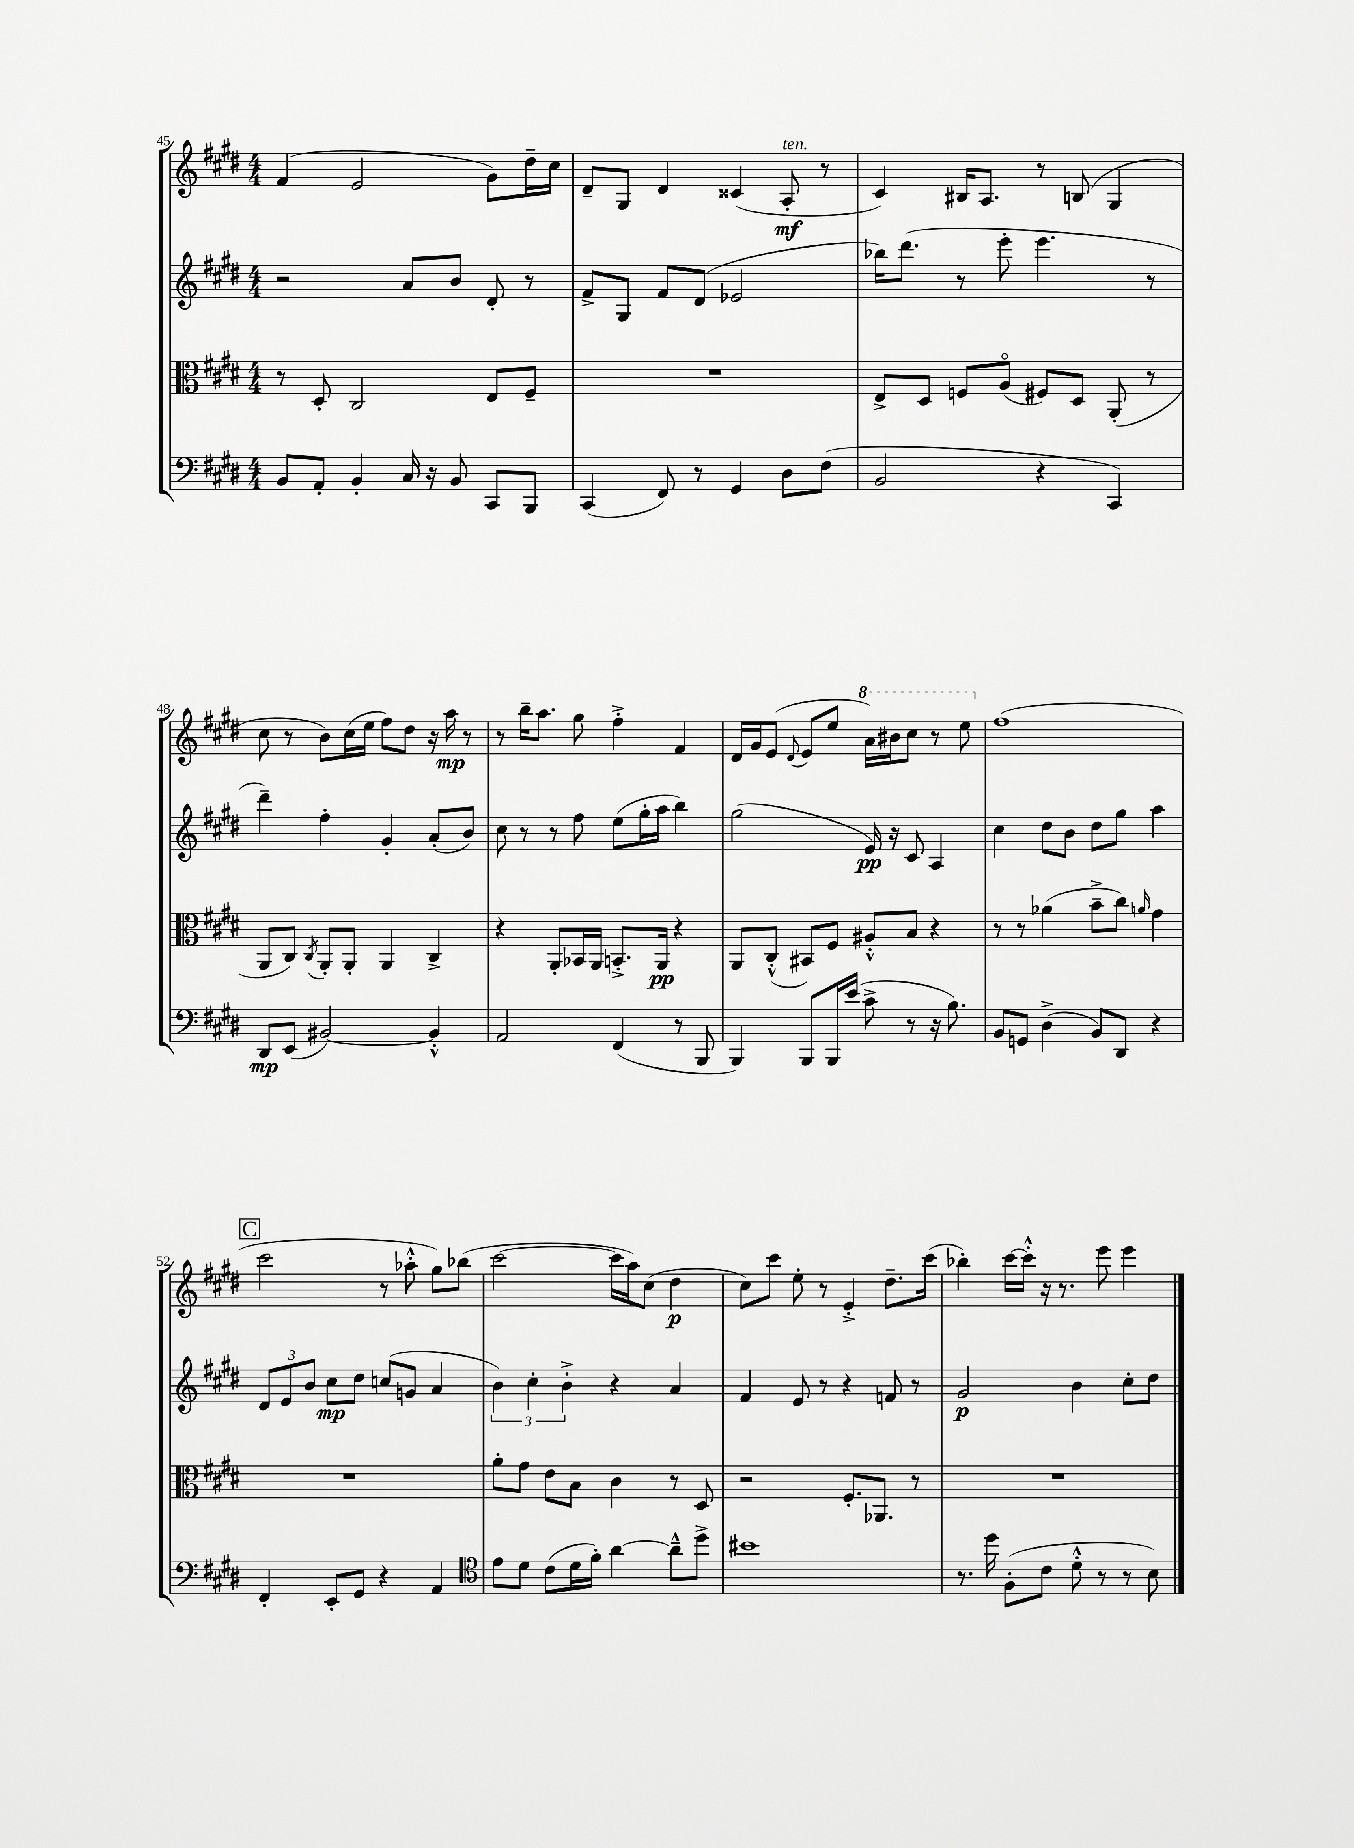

**kern	**kern	**kern	**kern
*staff4	*staff3	*staff2	*staff1
*clefF4	*clefC3	*clefG2	*clefG2
*k[f#c#g#d#]	*k[f#c#g#d#]	*k[f#c#g#d#]	*k[f#c#g#d#]
*M4/4	*M4/4	*M4/4	*M4/4
8BB	8r	2r	(4f#
8AA'	8D#'	.	.
4BB'	2C#	.	2e
16C#	.	8a	.
16r	.	.	.
8BB	.	8b	.
8CC#	8E	8d#'	8g#)
8BBB	8F#~	8r	16dd#~
.	.	.	16cc#
=	=	=	=
(4CC#	1r	8f#^	8d#~
.	.	8G#	8G#
8FF#)	.	8f#	4d#
8r	.	(8d#	.
4GG#	.	2e-	(4c##
8D#	.	.	8A'
(8F#	.	.	8r
=	=	=	=
2BB	8E^	16bb-)	4c#)
.	.	(8.ddd#	.
.	8D#	.	.
.	8F	8r	16B#
.	.	.	8.A
.	(8Ao	8eee'	.
4r	8F#)	4.eee	8r
.	8D#	.	(8B
4CC#)	(8AA'	.	4G#
.	8r	8r	.
=	=	=	=
8DD#	8AA	4ddd#~)	8cc#
(8EE	8C#)	.	8r
.	8qC#	.	.
[2BB#)	8AA'	4ff#'	8b)
.	8AA'	.	(16cc#
.	.	.	16ee
.	4AA	4g#'	8ff#)
.	.	.	8dd#
4BB#'^^]	4C#^	(8a'	16r
.	.	.	16aa
.	.	8b)	8r
=	=	=	=
2AA	4r	8cc#	8r
.	.	8r	16bb~
.	.	.	8.aa
.	8AA'	8r	.
.	16BB-	8ff#	8gg#
.	16AA	.	.
(4FF#	8.BB'^	(8ee	4ff#'^
.	.	16gg#'	.
.	16AA	16aa	.
8r	4r	4bb)	4f#
8BBB	.	.	.
=	=	=	=
4BBB)	8AA	(2gg#	16d#
.	.	.	16g#
.	(8C#'^^	.	(8e
.	.	.	8qqd#
8BBB	8BB#)	.	8e
16BBB	8F#	.	8ee
(16e	.	.	.
8c#^	8A#'^^	16e)	16aa)
.	.	16r	16bb#
8r	8B	8c#	8ccc#
16r	4r	4A	8r
8.B)	.	.	.
.	.	.	8eee
=	=	=	=
8BB	8r	4cc#	(1ff#
8GG	8r	.	.
(4D#^	(4a-	8dd#	.
.	.	8b	.
8BB)	8b~^	8dd#	.
8DD#	8cc#)	8gg#	.
.	16qqa	.	.
4r	4g#	4aa	.
=	=	=	=
4FF#'	1r	12d#	2ccc#
.	.	12e	.
.	.	12b	.
8EE'	.	8cc#	.
8GG#	.	8dd#	.
4r	.	(8cc	8r
.	.	8g	8aa-'^^
4AA	.	4a	8gg#)
.	.	.	(8bb-
=	=	=	=
*clefC4	*	*	*
8e	8a'	6b)	[2ccc#
8d#	8g#	.	.
.	.	6cc#'	.
(8c#	8e	.	.
.	.	6b'^	.
16d#	8B	.	.
16f#')	.	.	.
[4a	4c#	4r	16ccc#]
.	.	.	16aa)
.	.	.	(8cc#
8a~^^]	8r	4a	4dd#
8dd#^	8D#	.	.
=	=	=	=
1b#	2r	4f#	8cc#)
.	.	.	8ccc#
.	.	8e	8ee'
.	.	8r	8r
.	8.F#'	4r	4e'^
.	8.AA-	.	.
.	.	8f	8.dd#~
.	8r	8r	.
.	.	.	(16ccc#
=	=	=	=
8.r	1r	2g#	4bb-')
16dd#	.	.	.
(8F#'	.	.	[16ccc#
.	.	.	16ccc#'^^]
8c#	.	.	16r
.	.	.	8.r
8d#'^^	.	4b	.
8r	.	.	8eee
8r	.	8cc#'	4eee
8B)	.	8dd#	.
==	==	==	==
*-	*-	*-	*-
